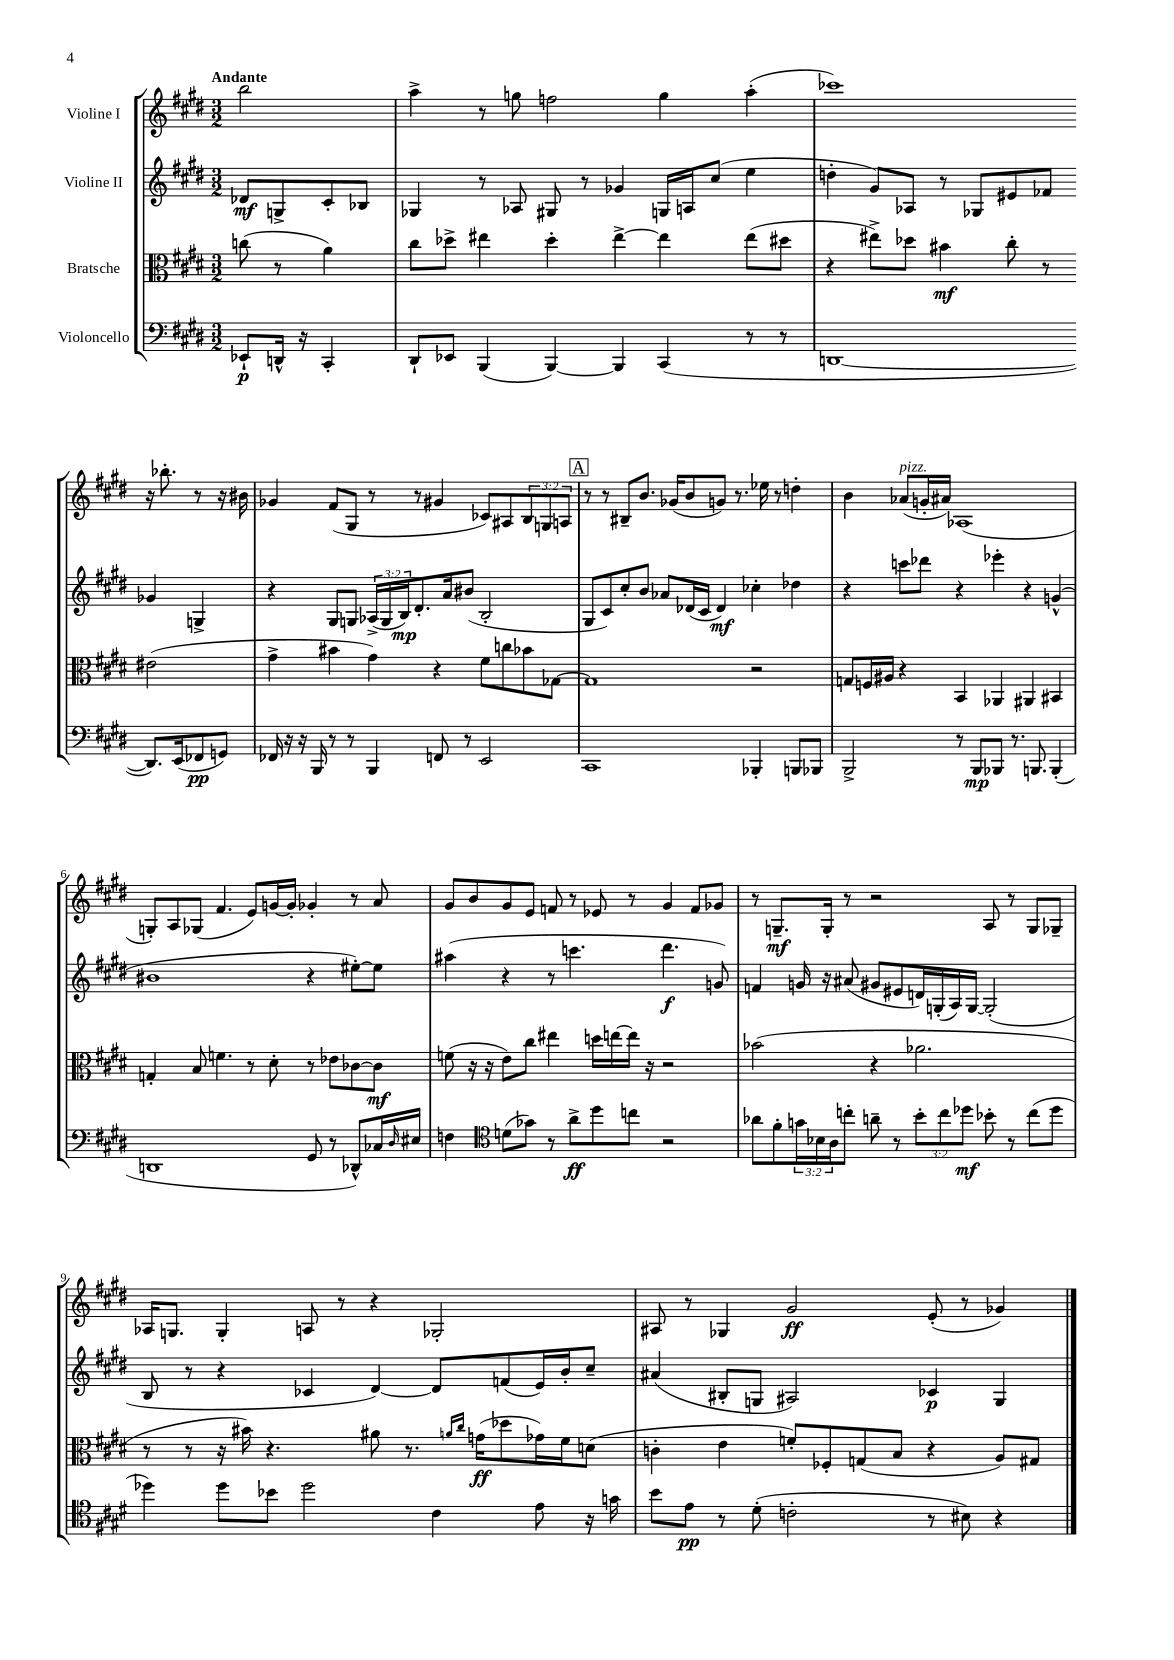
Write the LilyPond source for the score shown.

<<
\new StaffGroup <<
\new Staff = "s0" \with { instrumentName = "Violine I" } {
    \clef treble \key e \major \numericTimeSignature \time 3/2 \override Staff.TupletNumber.text = #tuplet-number::calc-fraction-text \partial 2 \tempo "Andante"
    b''2 |
    a''4-> r8 g''8 f''2 g''4 a''4-.( |
    ces'''1) r16 bes''8.-. r8 r16 bis'16 |
    ges'4 fis'8( gis8 r8 r8 gis'4 ces'8) ais8 \tuplet 3/2 { b8 g8 a8 } |
    \mark \markup { \box "A" } r8 r8 bis8-- b'8. ges'16( b'8 g'8) r8. ees''16 r8 d''4-. |
    b'4 aes'8^\markup { \italic "pizz." }( g'16-. ais'16) aes1( |
    g8-.) a8 ges8( fis'4. e'8) g'16~ g'16-. ges'4-. r8 a'8 |
    gis'8 b'8 gis'8 e'8 f'8 r8 ees'8 r8 gis'4 f'8 ges'8 |
    r8 g8.--\mf g16-. r8 r2 a8 r8 g8 ges8-- |
    aes16 g8. g4-. a8 r8 r4 ges2-. |
    ais8 r8 ges4 gis'2\ff e'8-.( r8 ges'4) \bar "|." |
}
\new Staff = "s1" \with { instrumentName = "Violine II" } {
    \clef treble \key e \major \numericTimeSignature \time 3/2 \override Staff.TupletNumber.text = #tuplet-number::calc-fraction-text \partial 2
    des'8\mf g8-> cis'8-. bes8 |
    ges4 r8 aes8 gis8 r8 ges'4 g16 a16 cis''8( e''4 |
    d''4-. gis'8) aes8 r8 ges8 eis'8 fes'8 ges'4 g4-> |
    r4 gis8 g8 \tuplet 3/2 { aes16->( g16 b16\mp) } dis'8.-. a'16 bis'8( b2-. |
    \mark \markup { \box "A" } gis8 cis'8) cis''8-. b'8 aes'8 des'16( cis'16 des'4\mf) ces''4-. des''4 |
    r4 c'''8 des'''8 r4 ees'''4-. r4 g'4-^( |
    bis'1 r4 eis''8~-.) eis''8 |
    ais''4( r4 r8 c'''4. dis'''4.\f g'8) |
    f'4 g'16 r16 ais'8( gis'8 eis'8 d'16) g16-.( a16) g16~ g2-.( |
    b8 r8 r4 ces'4 dis'4~) dis'8 f'8( e'16) b'16-. cis''8-- |
    ais'4( bis8-. g8 ais2) ces'4\p g4 \bar "|." |
}
\new Staff = "s2" \with { instrumentName = "Bratsche" } {
    \clef alto \key e \major \numericTimeSignature \time 3/2 \partial 2
    c''8( r8 a'4) |
    cis''8 des''8-> eis''4 des''4-. eis''4~-> eis''4 eis''8( dis''8 |
    r4 eis''8->) des''8 bis'4\mf cis''8-. r8 eis'2( |
    gis'4-> bis'4 gis'4) r4 fis'8 c''8 bes'8 ges8~ |
    \mark \markup { \box "A" } ges1 r2 |
    g8 f16 ais16 r4 b,4 aes,4 ais,4 bis,4 |
    g4-. b8 f'4. r8 dis'8-. r8 ees'8 ces'8~ ces'8\mf |
    f'8( r16 r16 e'8) cis''8 eis''4 d''16 e''16~ e''16 r16 r2 |
    bes'2( r4 aes'2. |
    r8 r8 r16 bis'16) r4. ais'8 r8. \grace { a'16 cis''16 } g'16\ff( des''8 ges'16) fis'16 d'8( |
    c'4-. e'4 f'8-.) fes8-. g8( b8 r4 a8) gis8 \bar "|." |
}
\new Staff = "s3" \with { instrumentName = "Violoncello" } {
    \clef bass \key e \major \numericTimeSignature \time 3/2 \override Staff.TupletNumber.text = #tuplet-number::calc-fraction-text \partial 2
    ees,8-!\p d,16-^ r16 cis,4-. |
    dis,8-! ees,8 b,,4( b,,4~) b,,4 cis,4( r8 r8 |
    d,1~ d,8.) e,16( fes,8\pp g,8) |
    fes,16 r16 r16 b,,16 r8 r8 b,,4 f,8 r8 e,2 |
    \mark \markup { \box "A" } cis,1 bes,,4-. b,,8 bes,,8 |
    b,,2-> r8 b,,8\mp bes,,8 r8. b,,8. b,,4-.( |
    d,1 gis,8 r8 des,8-^) ces16 \grace { dis16 } eis16 |
    f4 \clef tenor d'8( ges'8) r8 a'8->\ff dis''8 c''8 r2 |
    aes'8 fis'8-. \tuplet 3/2 { g'16 bes16 a16 } c''8-. a'8-- r8 \tuplet 3/2 { b'8-. c''8 des''8\mf } bes'8-. r8 c''8( des''8 |
    des''4) des''8 bes'8 des''2 cis'4 e'8 r16 g'16 |
    b'8 e'8\pp r8 dis'8-.( c'2-. r8 bis8) r4 \bar "|." |
}
>>
>>
